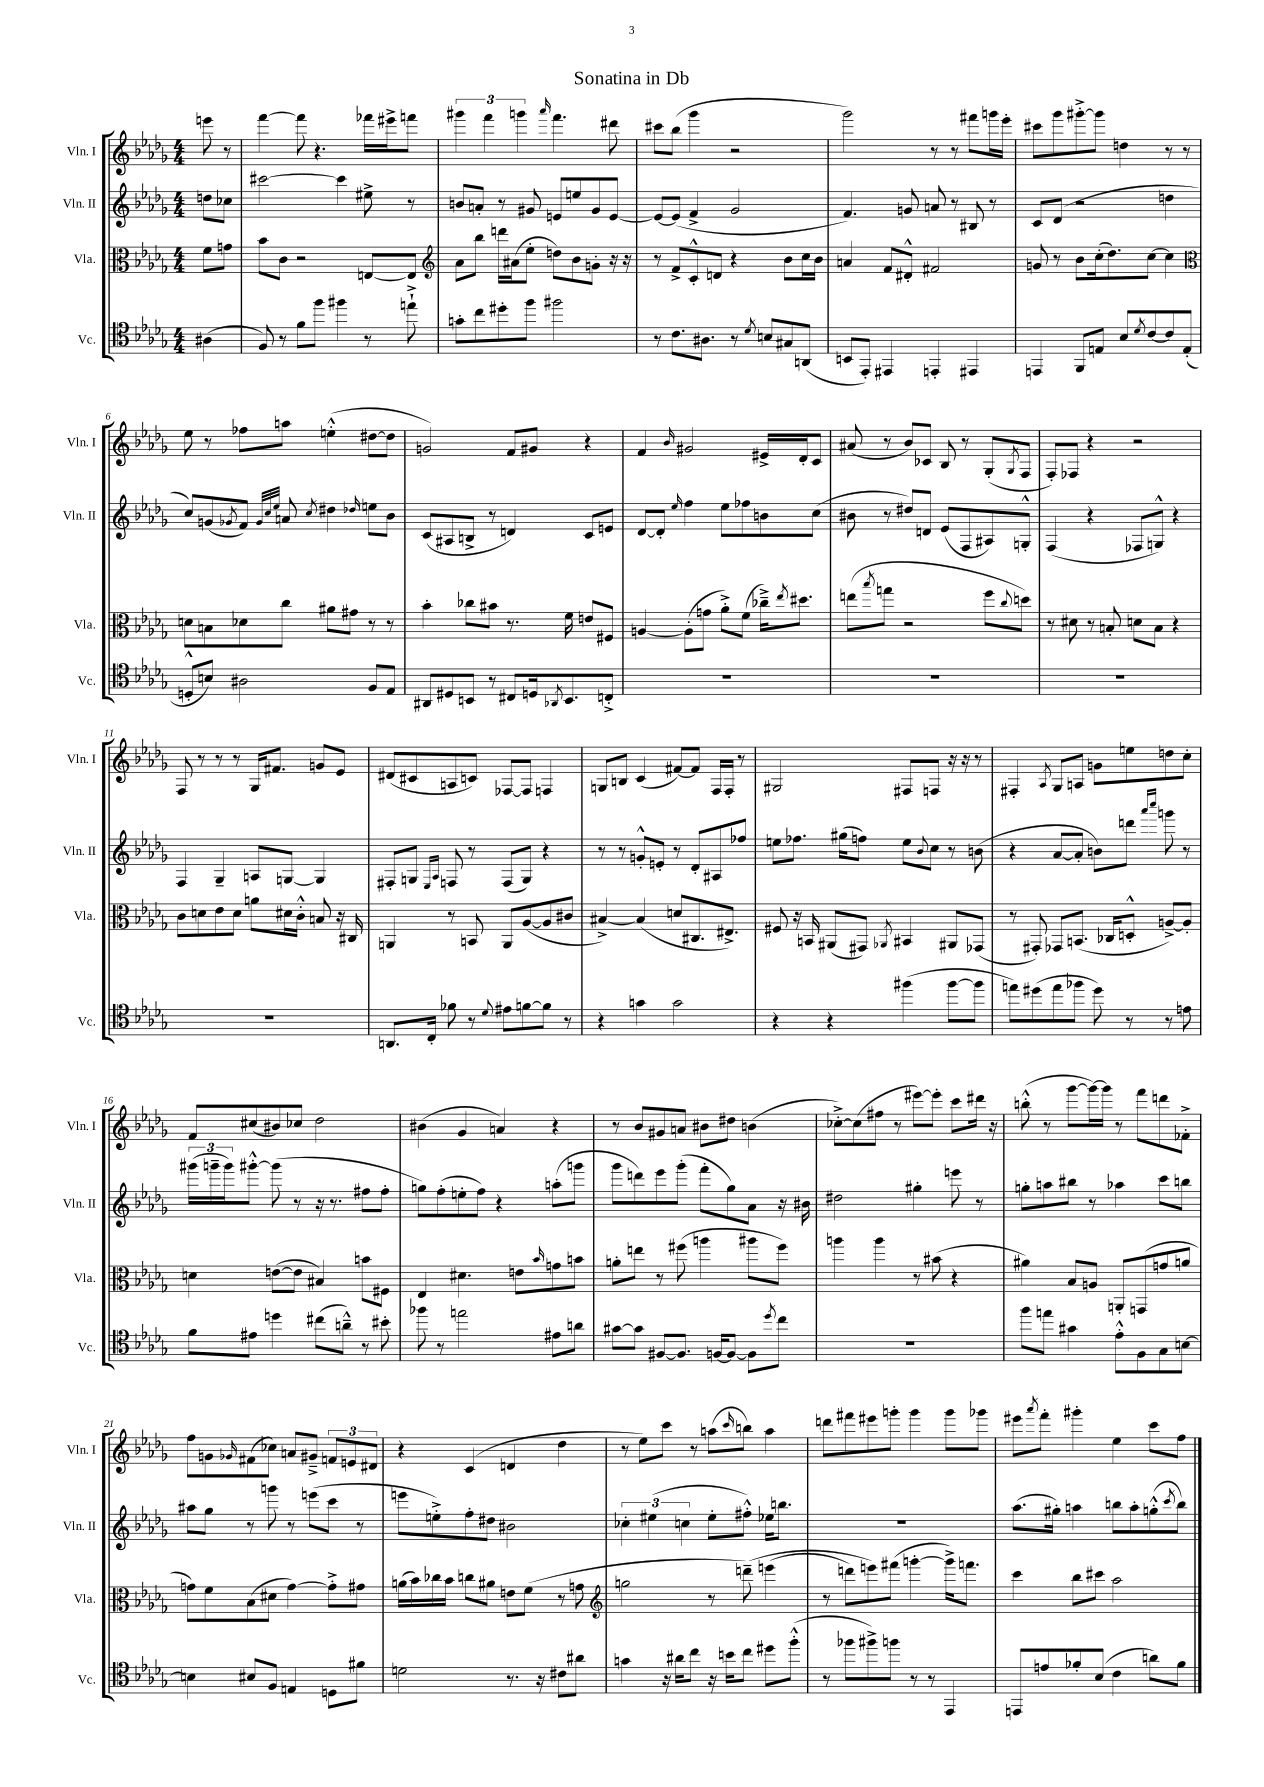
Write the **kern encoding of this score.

**kern	**kern	**kern	**kern
*part4	*part3	*part2	*part1
*staff4	*staff3	*staff2	*staff1
*I"Vc.	*I"Vla.	*I"Vln. II	*I"Vln. I
*I'Vc.	*I'Vla.	*I'Vln. II	*I'Vln. I
*clefC4	*clefC3	*clefG2	*clefG2
*k[b-e-a-d-g-]	*k[b-e-a-d-g-]	*k[b-e-a-d-g-]	*k[b-e-a-d-g-]
*M4/4	*M4/4	*M4/4	*M4/4
=	=	=	=
(4A#X\	8f\L	8ddn\L	8eeen\
.	8gn\J	8cc-X\J	8r
=1	=1	=1	=1
8F/)	8b-\L	[2ccc#X\	[4fff\
8r	8c\J	.	.
8f\L	2r	.	8fff\]
8ff\J	.	.	4.r
4ff#X\	.	4ccc#\]	.
8r	[8En/L	8ee#X^\	16fff-X\LL
.	.	.	16eee#X^\J
8een`^\	8E/J]	8r	8fffn\J
=2	=2	=2	=2
*	*clefG2	*	*
8gn'\L	8a-\L	8bn/L	6ggg#X\
8cc\	8bb-\J	8an'/J	.
.	.	.	6fff\
8dd#X'\	16dddn\LL	8r	.
.	(16a#X\J	.	.
.	.	.	6gggn\
8ff\J	8ee-'\J	8g#X/	.
.	.	.	16qqaaa-/
2ff#X\	8ddn\L)	8en/L	4.fff\
.	8b-\	8een/	.
.	8gn'\J	8g#/	.
.	16r	[8e/J	8ddd#X\
.	16r	.	.
=3	=3	=3	=3
8r	8r	8e/L_	8ccc#X\L
8.c\L	8f^/L	(8e/J]	(8bb-\J
.	8c'^^/	4f^/	4ggg-\
8.A#X\J	.	.	.
.	8dn/J	.	.
8r	4r	2g-/	2r
8qd-/	.	.	.
8Bn/L	.	.	.
8G#X/	8b-\L	.	.
(8AAn/J	16cc\L	.	.
.	16b-\JJ	.	.
=4	=4	=4	=4
8BBn/L	4an/	4.f/)	2ggg-\)
8EE-'/J)	.	.	.
4EE#X/	8f/L	.	.
.	8d#X'^^/J	8gn/	.
4EEn'/	2f#X/	8an/	8r
.	.	8r	8r
4EE#X/	.	8B#X/	8fff#X\L
.	.	8r	16gggn\L
.	.	.	16eee-'\JJ
=5	=5	=5	=5
4EEn/	8gn/	8c/L	8ccc#X\L
.	8r	(8d-/J	8ggg-\
8FF/L	8b-\L	2r	[8ggg#X'^\
8En/J	(16cc'\k	.	8ggg#\J]
.	8.dd-\)	.	.
8B-/L	.	.	4ddn\
8qd-/	.	.	.
[8c/	[8cc\J	.	.
8c/]	4cc\]	4ddn\	8r
(8E'/J	.	.	8r
!!LO:LB:g=z
=6	=6	=6	=6
*	*clefC3	*	*
8Dn'^^/L	8dn\L	8cc/L)	8ee-\
8Bn/J)	8Bn\	(8gn/	8r
.	.	8qg-X/	.
2A#X\	8d-X\	8f/J)	8ff-X\L
.	.	32qqg-/LLL	.
.	.	32qqcc/	.
.	.	32qqee-/JJJ	.
.	8cc\J	8an/	8aan\J
.	.	8qcc/	.
.	8a#X\L	4dd#X\	(4een'^^\
.	8g#X\J	.	.
.	.	16qqdd-X/	.
8F/L	8r	8een\L	[8dd#X\L
8E-/J	8r	8b-\J	8dd#\J]
=7	=7	=7	=7
8AA#X/L	4b-'\	(8c/L	2gn/)
8D#X/	.	8A#X/	.
8BBn/J	8cc-X\L	8Bn^/J	.
8r	8b#X\J	8r	.
8C#X/L	8.r	4dn/)	8f/L
16Dn/k	.	.	8g#X/J
8qAA-X/	.	.	.
8.BB/	16f\	.	.
.	8en/L	8c/L	4r
8Cn'^/J	8F#X/J	8en/J	.
=8	=8	=8	=8
1r	[4An/	[8d-/L	4f/
.	.	8d-'/J]	.
.	.	16qqee-/	16qqb-/
.	(8A'\L]	4ff\	2g#X/
.	8gn\J	.	.
.	8a-'^\L)	8ee-\L	.
.	(8f\J	8ff-X\	.
.	16cc-X~^\KL)	8bn\	16e#X^/LL
.	8qee-/	.	.
.	8.dd#X\J	.	16d-'/J
.	.	(8cc\J	8c/J
=9	=9	=9	=9
1r	(8een\L	8b#X\	(8a#X/
.	8qbb-/	.	.
.	8ggn\J	8r	8r
.	2r	8dd#X/L)	8b-/L)
.	.	8dn/J	8c-X/J
.	.	(8e-/L	8B-/
.	.	8F/	8r
.	8ff\L	8A#X/)	(8G-'/L
.	8qqcc/	.	8qG-/
.	8ddn\J)	8Gn'^^/J	8F/J
=10	=10	=10	=10
1r	8r	(4F/	8F'/L)
.	8d#X\	.	8F-X/J
.	8r	4r	4r
.	8Bn'/	.	.
.	8dn\L	8F-X/L	2r
.	8B\J	8Gn^^/J)	.
.	4r	4r	.
!!LO:LB:g=z
=11	=11	=11	=11
1r	8c\L	4F/	8F/
.	8dn\	.	8r
.	8e-\	4G-~/	8r
.	8d\J	.	8r
.	8an\L	8An/L	16G-/KL
.	.	.	8.f#X/J
.	16d#X\L	[8Gn/J	.
.	16c'^^\JJ	.	.
.	8Bn/	4G/]	8gn/L
.	16r	.	8e-/J
.	16C#X/	.	.
=12	=12	=12	=12
8.AAn/L	4AAn/	8F#X'/L	(8d#X/L
.	.	8Gn/J	8c#X/
16C'/Jk	.	.	.
.	.	16qqE-/LL	.
.	.	16qqA-/JJ	.
8f-X\	8r	8Fn/	8An/
8r	8BBn/	8r	8cn/J)
8qqd-/	.	.	.
8e#X\L	8AA/L	(8F/L	[8F-X/L
[8fn\	([8A-/	8G/J)	8F-/J]
8f\J]	8A-/]	4r	4Fn/
8r	8c#X/J	.	.
=13	=13	=13	=13
4r	[4B#X^/)	8r	8Gn/L
.	.	8r	8Bn/J
4gn\	(4B#/]	8gn'^^/L	(4c/
.	.	8en'/J	.
2g\	8dn/L	8r	[8f#X/L)
.	8.C#X/	8d-'/L	8f#/J]
.	.	8A#X/	16F/LL
.	8.E#X^/J)	.	16F'/JJ
.	.	8ff-X/J	8r
=14	=14	=14	=14
4r	8F#X/	8een\L	2G#X/
.	16r	8.ff-X\J	.
.	16BBn/	.	.
4r	(8AA#X/L	.	.
.	.	(16gg#X\KL	.
.	8GG#X/J)	8ffn\J)	.
.	8qAA-X/	.	.
(4ff#X\	4BB#X/	8ee\L	8F#X/L
.	.	8qqb-/	.
.	.	8cc\J	8Fn/J
[8ff#\L	8AA#X/L	8r	16r
.	.	.	16r
8ff#\J]	(8GG-X/J	(8bn\	8r
=15	=15	=15	=15
8een\L)	8r	4r	4F#X'/
(8dd#X\	8GG#X'/)	.	.
.	.	.	8qA-/
8ee\	8GG-X/L	[8a-/L	8G-/L
8ff-X\J	(8.BBn/J	8a-'/J]	8An/J
8dd#\)	.	8bn\L)	8gn\L
.	16C-X/KL	.	.
8r	8Dn'^^/J	8dddn\J	8een\
.	.	16qqaaa-/LL	.
.	.	16qqcccc/JJ	.
8r	[8An^/L)	8gggn\	8ddn\
8en\	8A'/J]	8r	8cc'\J
!!LO:LB:g=z
=16	=16	=16	=16
8f\L	4dn\	(24ggg#X\LL	8f/L
.	.	24gggn~\	.
.	.	24ggg\J)	.
8e#X\J	.	[8ggg#X'^^\J	(8cc#X/
4ddn\	([8en\L	(8ggg#\]	8b#X/)
.	8e\J]	8r	8cc-X/J
(8cc#X\L	4B#X/)	16r	2dd-\
.	.	8.r	.
8an~^^\J)	.	.	.
8r	8bn\L	8ff#X\L	.
8b#X'\	8F#X\J	8ff#'\J	.
=17	=17	=17	=17
8ff-X\	4E-/	8ggn\L)	(4b#X\
8r	.	(8ff'\	.
2een\	4.d#X\	8een'\	4g-/
.	.	8ff\J)	.
.	.	4r	4an/)
.	8en\L	.	.
.	16qqb-/	.	.
8e#X\L	8gn\	(8aan'\L	4r
8an\J	8bn\J	8gggn\J	.
=18	=18	=18	=18
[8g#X\L	8an'\L	8ggg-\L	8r
8g#\J]	8een\J	8dddn\)	8b-/L
[8F#X/L	8r	8eee-\	8g#X/
8.F#/J]	(8ff#X\	(8ggg-'\J	8an/J
.	4aan\	8fff'\L	8b#X\L
[16Fn/KL	.	.	.
8F/J_	.	8gg-\)	8dd#X\J
8F\L]	8aa#X\L	8a-\J	(4bn\
8qdd-/	.	.	.
8cc\J	8ff#\J)	16r	.
.	.	16b#X\	.
=19	=19	=19	=19
1r	4aan\	2dd#X\	[8cc-X'^\L)
.	.	.	(8cc-\]
.	4aa\	.	8ff#X\J
.	.	.	8r
.	8r	4gg#X'\	[8eee#X\L)
.	(8b#X\	.	8eee#'\J]
.	4r	8eeen\	8ccc\L
.	.	8r	16ddd#X\Jk
.	.	.	16r
=20	=20	=20	=20
8ff\L	4a#X\)	8ggn'\L	(8bbn'^^\
8een\J	.	8aan\	8r
4g#X\	8B-/L	8bb#X\J	[8ggg-\L
.	8An/J	8r	16ggg-\L_)
.	.	.	16ggg-\JJ]
8e-'^^\L	8AAn'/L	4aa-X\	8r
8F\	(8GGn/	.	8fff\L
8G-\	8gn/	8ccc\L	8dddn\
[8Bn\J	8an/J	8bbn\J	8f-X'^\J
!!LO:LB:g=z
=21	=21	=21	=21
4Bn\]	8gn\L)	8aa#X\L	8ff\L
.	8f\	8gg-\J	8gn\
.	.	.	16qqg-X/
8B#X/L	(8B-\	8r	(8f#X\
8F/J	8d#X\J	8gggn\	8cc-X\J)
4En/	[4g\)	8r	8an/L
.	.	(8eeen\L	8g#X~^/J
8Dn\L	8g'^\L]	8ccc\J	12fn/L
.	.	.	12en/
8f#X\J	8g#X\J	8r	.
.	.	.	12d#X/J
=22	=22	=22	=22
2dn\	(16an\LL	8eeen\L	4r
.	16b-\)	.	.
.	16cc-X\	8een'^\)	.
.	16b-\JJ	.	.
.	8ccn\L	8ff'\	(4c/
.	8a#X\J	8dd#X\J	.
8.r	8en\L	2b#X\	4dn/
.	(8f\J	.	.
16r	.	.	.
8c#X\L	8r	.	4dd-\
8a#X\J	8gn\	.	.
=23	=23	=23	=23
*	*clefG2	*	*
4gn\	2ggn\	6cc-X'\	8r
.	.	.	8ee-\L)
.	.	(6ee#X\	.
16r	.	.	8ccc\J
16a#X\KL	.	.	.
.	.	6ccn\	.
8cc\J	.	.	8r
16r	8r	8ee#'\L	(8aan\L
16bn\KL	.	.	.
.	.	.	16qqccc/
8cc\J	(8dddn~\)	8ff#X'^^\J)	8bbn\J)
8dd#X\L	(4eeen\	16ee-X\KL	4aa\
.	.	8.bbn\J	.
(8ff'^^\J	.	.	.
=24	=24	=24	=24
8r	8r	1r	8dddn\L
8ff-X\L	8dddn\L)	.	8fff#X\
8ff#X^\)	8eeen\)	.	8eee#X\
8ffn\J	(8fff#X\J	.	8gggn'\J
8r	[4gggn'\	.	4ggg\
8r	.	.	.
4EE-/	16ggg^\KL])	.	8ggg\L
.	8.fffn\J	.	.
.	.	.	8ggg-X\J
=25	=25	=25	=25
8EEn/L	4ccc\	(8.aa-\L	8eee#X\L
.	.	.	8qaaa-/
8en/	.	.	8fff'\J
.	.	16gg#X'\Jk)	.
8f-X'/	8bb-\L	4aan\	4ggg#X'\
(8B-/J	8ccc#X\J	.	.
4c\	2aa-\	8bbn\L	4ee-\
.	.	8aa'\	.
8an\L)	.	(8ggn'^^\	8ccc\L
.	.	8qccc/	.
8f-\J	.	8bb\J)	8ff\J
==	==	==	==
*-	*-	*-	*-
